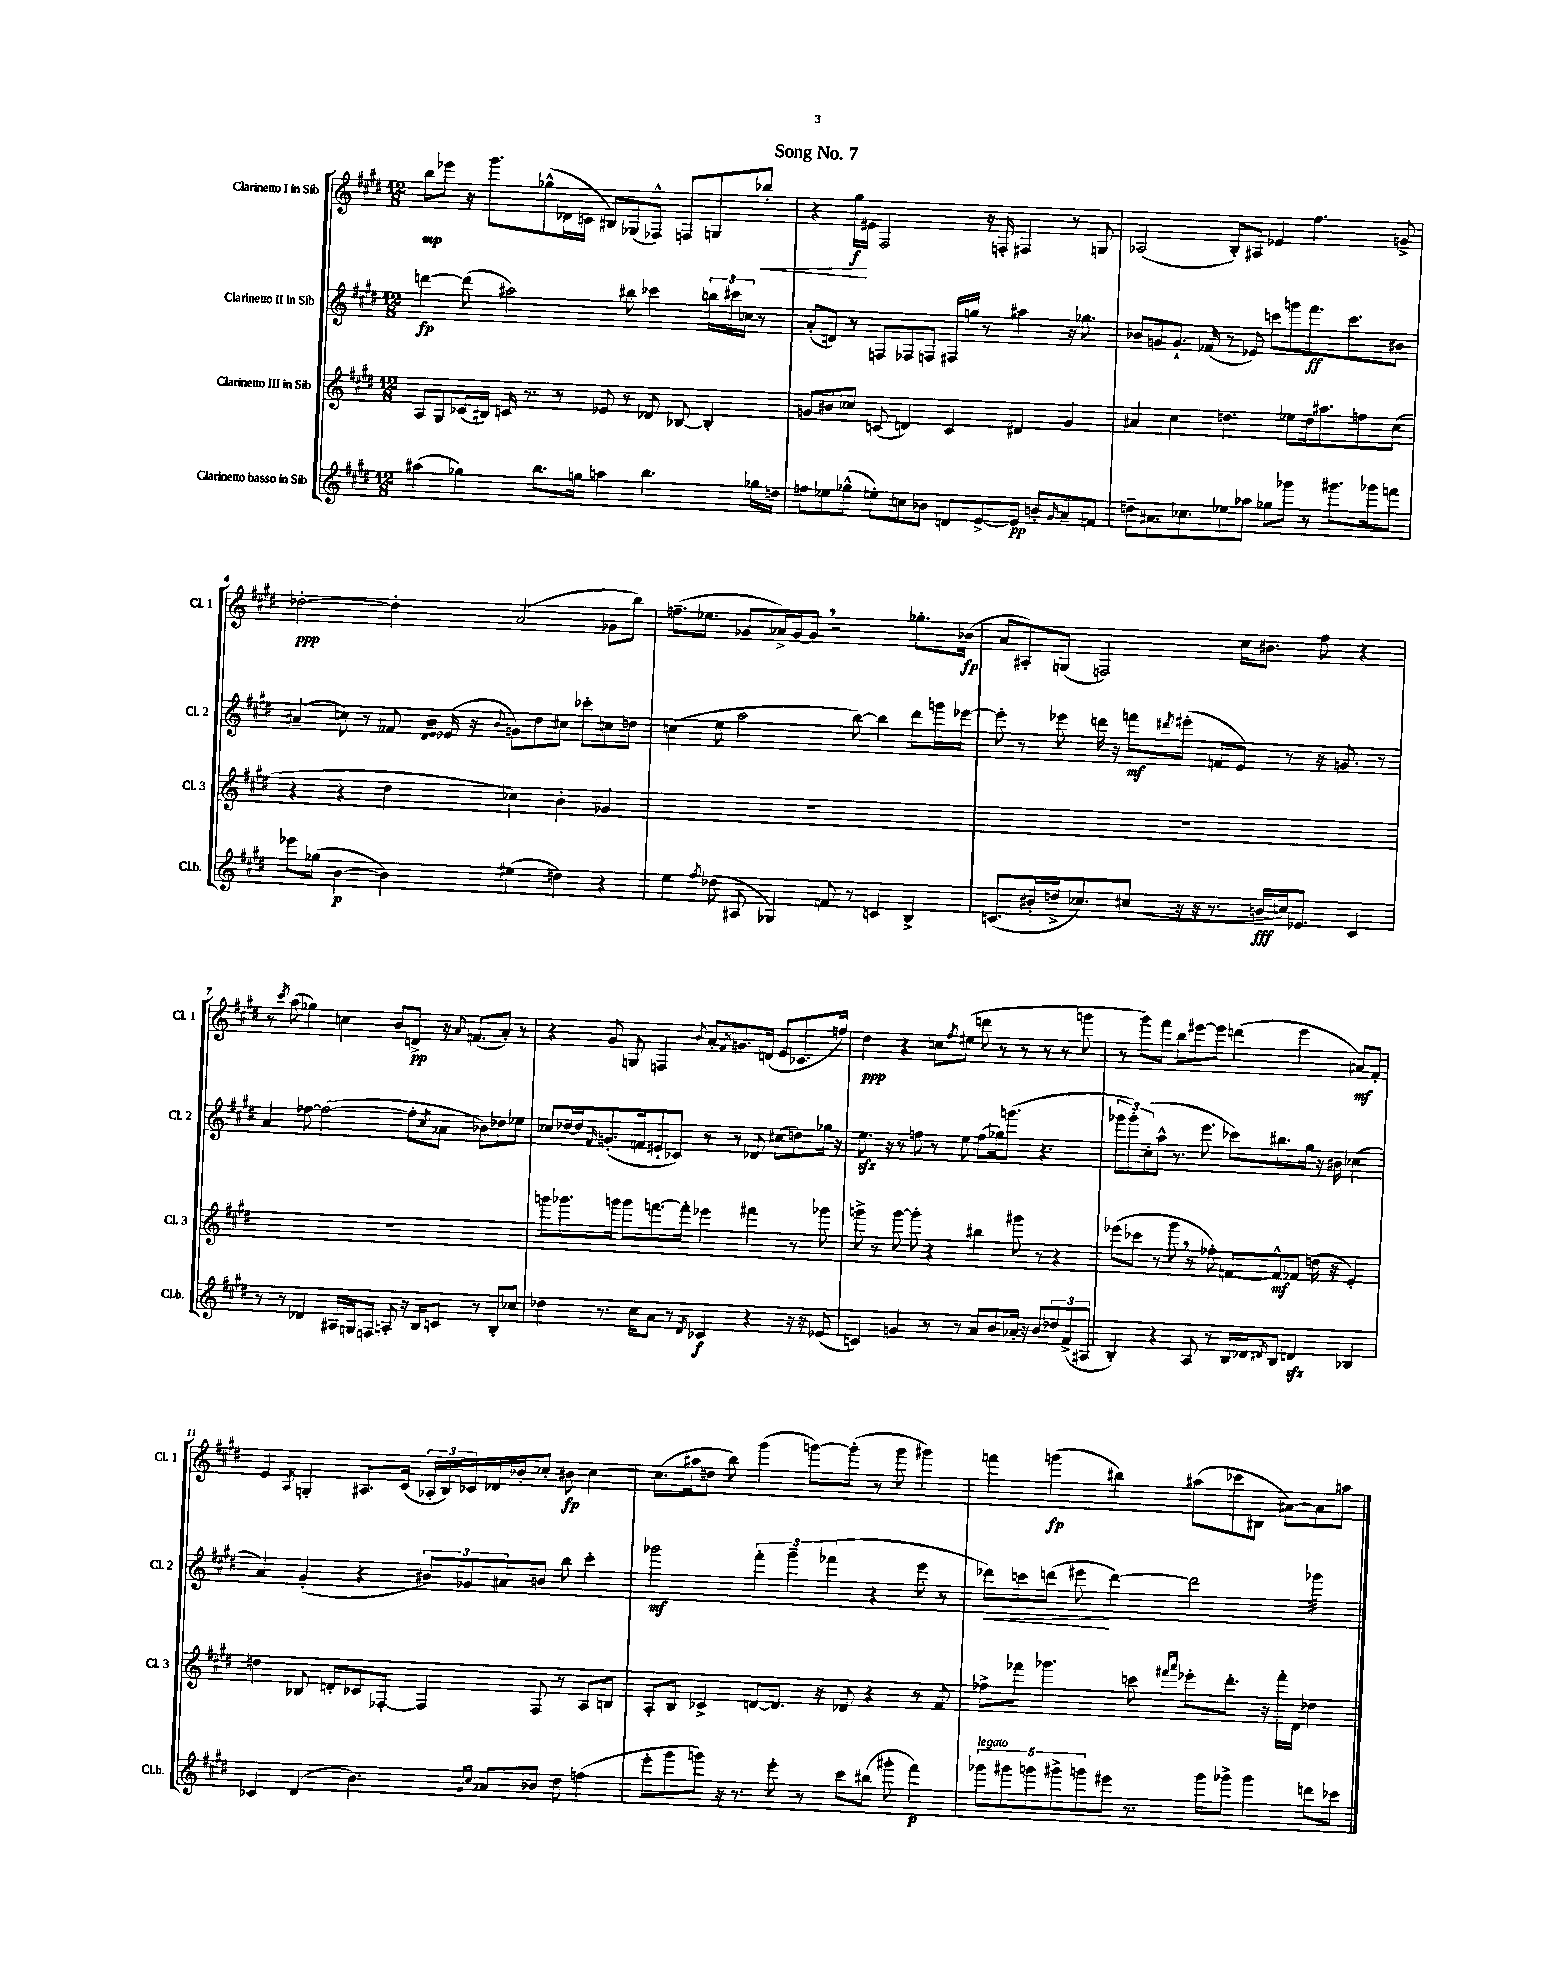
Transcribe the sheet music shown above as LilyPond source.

\header { title = "Song No. 7" }
<<
\new StaffGroup <<
\new Staff = "s0" \with { instrumentName = "Clarinetto I in Sib" shortInstrumentName = "Cl. 1" } {
    \clef treble \key e \major \numericTimeSignature \time 12/8
    b''8\mp ees'''8 r16 gis'''8. ges''8-^( des'16 c'16 bis8) ges8( fes8-^) f8 g8 bes''8-.\< |
    r4 gis''16\f\! eis'16 fis2 r16 f16-. fis4 r8 g8 |
    aes2( b8-.) ais8 ees'4 fis''4. g'8-> |
    des''2~-.\ppp des''4-. a'2( ges'8 b''8) |
    f''8.--( ees''8. ges'8 aes'16->) ges'16~ ges'8 \breathe r2 ges''8.-. bes'16\fp( |
    a'8 ais8-.) g8( f2) cis''16 bis'8. fis''8 r4 |
    r8 \acciaccatura { cis'''8 } a''8( ges''4) c''4 b'8 d'8->\pp r16 \appoggiatura { a'8 } f'8.( a'8-.) r8 |
    r4 gis'8 g8 f4 \acciaccatura { b'8 } a'8-. \acciaccatura { fis'8 } g'8. d'16( e'8 ces'8. f''16) |
    dis''4\ppp r4 c''8 \acciaccatura { fis''8 } eis''8( d'''8 r8 r8 r8 r8 g'''8 |
    r8 gis'''8) fis'''8 b''8 eis'''8~ eis'''8 d'''4( eis'''4 ais'8\mf) fis'8-. |
    e'4 \acciaccatura { a8 } g4-. ais8. cis'16( \tuplet 3/2 { aes16-. b16) ces'16 } des'16 bes'16-. ces''8-. bis'8\fp ces''4~ |
    ces''8.( ais''16 d''8 b''8) gis'''4( g'''8~) g'''8-.( r8 g'''8 gis'''4) |
    f'''4 g'''4\fp( bis''4) ais''8( ces'''8 bis8 ais'8~) ais'8 a''8 \bar "|." |
}
\new Staff = "s1" \with { instrumentName = "Clarinetto II in Sib" shortInstrumentName = "Cl. 2" } {
    \clef treble \key e \major \numericTimeSignature \time 12/8
    d'''4~\fp d'''8( ais''2) bis''8 ces'''4 \tuplet 3/2 { b''16 cis'''16 c''16 } r8 |
    a'8-.( d'8) r8 f8 fes8 f8 fis16 g''16 r8 ais''4 r16 ges''8. |
    bes'8 g'8 g'8.-! fes'16( r8 ees'8) c'''8 g'''8 fis'''8.\ff c'''8. bis'8 |
    ais'4--( c''8) r8 fes'8 \grace { dis'16 e'16 } ees'16( r16 \appoggiatura { b'8 } g'8) dis''8 cis''8 ces'''8-. c''8 d''8 |
    c''4( e''8 a''2 b''8~) b''4 dis'''8 g'''16 ees'''16~ |
    ees'''8-. r8 ees'''8 d'''16 r16 f'''8\mf \acciaccatura { dis'''8 } eis'''8-.( f'8 e'8) r8 r16 g'8. r8 |
    a'4 fes''8~ fes''2~( fes''8-. \acciaccatura { cis''8 } aes'8 bes'8) des''8 ees''8 |
    ces''8 des''16~ des''16 \grace { fis'16 } g'8.-.( f'16 eis'8-! ces'8) r8 r8 des'8 cis''8( d''8) ges''16 r16 |
    e''8.\sfz r16 r8 f''8 r8 e''8 f''8( ges''16) g'''8.( r4. |
    \tuplet 3/2 { ges'''8 ges'''8-.) cis''8-.( } a''8-^ r8. e'''8. ces'''8) bis''8. gis''16 r16 bis'16 ces''4( |
    a'4) gis'4-.( r4 \tuplet 3/2 { bis'8) ges'8 ais'8 } b'8 b''8 cis'''4-. |
    ges'''2\mf \tuplet 3/2 { fis'''4-. ges'''4-- fes'''4( } r4 e'''8 r8 |
    des'''8\<) c'''8 d'''8( eis'''8\! d'''4~) d'''2 ges'''4:32 \bar "|." |
}
\new Staff = "s2" \with { instrumentName = "Clarinetto III in Sib" shortInstrumentName = "Cl. 3" } {
    \clef treble \key e \major \numericTimeSignature \time 12/8
    a8 gis8 ces'16( bis16) c'16 r8. r8 ees'8 r8 des'8 bes8~ bes4-. |
    g'8 bis'8 ces''8 c'8( d'4) c'4 dis'4 g'4 |
    ais'4 cis''4 d''4. ees''8 d''16 ais''8. f''8 cis''8( |
    r4 r4 dis''4 ces''4) b'4-. ges'4 |
    R1. |
    R1. |
    R1. |
    g'''8 ges'''8. g'''16 g'''8 f'''8.~ f'''16-. ees'''4 fis'''4 r8 ges'''8 |
    g'''8-> r8 g'''8~ g'''8-. r4 bis''4 gis'''8 r8 r4 |
    ees'''8( ces'''8 r8 gis'''8 \breathe r8 fes''8-.) f'8~ f'8-^\mf fes'8 d''16( r16 e'4-.) |
    d''4 bes8 d'8-. ces'8 fes8~-. fes4 fes8 r8 a8 b8 |
    a8-. b8 ces'4-> d'8~ d'8. r16 des'8 r4 r8 fis'8 |
    fes''8-> fes'''8 ges'''4. c'''8 \grace { fis'''16 a'''16 } ees'''8-. dis'''8.-. r16 fis'''16-. dis'16 des''4 \bar "|." |
}
\new Staff = "s3" \with { instrumentName = "Clarinetto basso in Sib" shortInstrumentName = "Cl.b." } {
    \clef treble \key e \major \numericTimeSignature \time 12/8
    ais''4( ges''4) b''8. g''16 a''4 b''4. ges''16 d''16 |
    f''8 ees''8 ges''8-^( e''8-.) c''8 bes'8 d'8 e'8~-> e'8\pp b'8-. \grace { gis'16 } a'8-- f'8 |
    d''8-- ais'8. ces''8. ees''8 aes''8 ges''8 ges'''8 r8 gis'''8. ges'''16 f'''8 |
    ees'''8 ges''8( b'4~\p b'4) eis''4( d''4) r4 |
    e''4 \acciaccatura { fis''8 } des''8( ais8 ges4) f'8 r8 c'4 b4-> |
    c'8.( bis'16-. d''16-> ces''8.) cis''8( r16 r16 r8. b'16\fff c''16) ees'8. c'4 |
    r8 r8 des'4 ais16 g16 f8 a8-. r16 b16 c'8 r8 b8-. ces''8 |
    des''4 r8. cis''16 a'8 r8 \acciaccatura { dis'8 } ces'4\f r4 r16 r16 ees'8( |
    c'4) g'4 r8 r8 a'8 b'8 aes'16-. r16 b'8 \tuplet 3/2 { des''8 fis'8->( ais8 } |
    b4-.) r4 a8 r8 b16 des'16 \grace { dis'16 } b8 d'4\sfz bes4 |
    ces'4 dis'4( b'4.) \grace { gis'16 cis''16 } aes'8 bes'8 dis''8 f''4( |
    e'''8-. gis'''8 g'''8) r16 r8. e'''8-. r8 cis'''8 bis''8( gis'''8-. fis'''4\p) |
    \tuplet 5/4 { ges'''8^\markup { \italic "legato" } gis'''8 g'''8 gis'''8-> g'''8 } eis'''8 r8. g'''16 ges'''8-> ges'''4 d'''8 ces'''8 \bar "|." |
}
>>
>>
